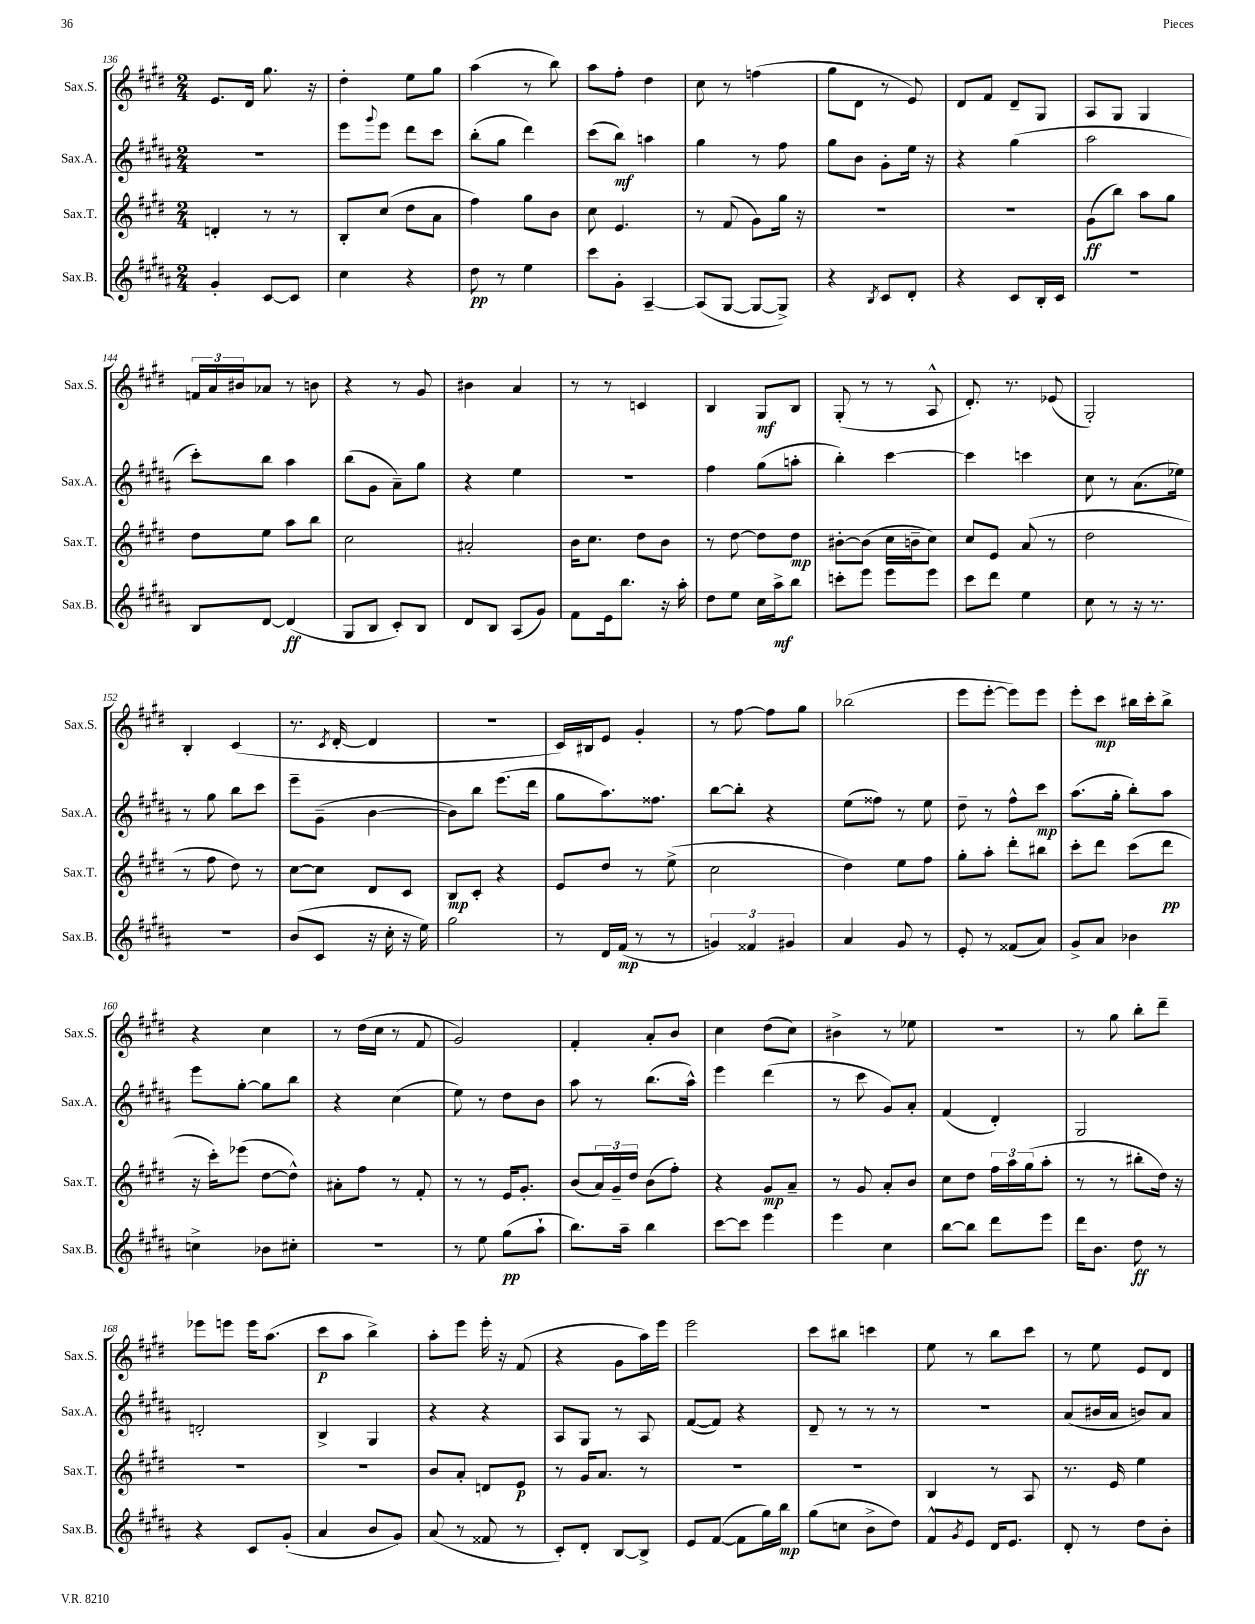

**kern	**kern	**kern	**kern
*staff4	*staff3	*staff2	*staff1
*clefG2	*clefG2	*clefG2	*clefG2
*k[f#c#g#d#a#]	*k[f#c#g#d#]	*k[f#c#g#d#a#]	*k[f#c#g#d#]
*M2/4	*M2/4	*M2/4	*M2/4
4g#'	4d'	2r	8.e
.	.	.	16d#
[8c#	8r	.	8.gg#
8c#]	8r	.	.
.	.	.	16r
=	=	=	=
4cc#	8B'	8eee	4dd#'
.	.	8qqggg#	.
.	(8cc#	8eee	.
4r	8dd#	8ddd#	8ee
.	8a	8ccc#	8gg#
=	=	=	=
8dd#	4ff#)	(8bb'	(4aa
8r	.	8gg#	.
4ee	8gg#	4ddd#)	8r
.	8b	.	8bb)
=	=	=	=
8ccc#	8cc#	(8ccc#	8aa
8g#'	4.e	8bb)	8ff#'
[4A#~	.	4aa	4dd#
=	=	=	=
(8A#]	8r	4gg#	8cc#
[8G#	(8f#	.	8r
8G#_	8g#)	8r	(4ff
8G#^])	16gg#	8ff#	.
.	16r	.	.
=	=	=	=
4r	2r	8gg#	8gg#
.	.	8b	8d#
8qB	.	.	.
8c#	.	8g#'	8r
8d#'	.	16ee	8e)
.	.	16r	.
=	=	=	=
4r	2r	4r	8d#
.	.	.	8f#
8c#	.	(4gg#	8d#~
16B'	.	.	8G#
16c#	.	.	.
=	=	=	=
2r	(8g#	2aa#	8A
.	8bb)	.	8G#
.	8aa	.	4G#
.	8gg#	.	.
=	=	=	=
8B	8dd#	8ccc#')	24f
.	.	.	24a
.	.	.	24b#
[8d#	8ee	8bb	8a-
(4d#]	8aa	4aa#	8r
.	8bb	.	8b
=	=	=	=
8G#	2cc#	(8bb	4r
8B	.	8g#	.
8c#')	.	8a#~)	8r
8B	.	8gg#	8g#
=	=	=	=
8d#	2a#'	4r	4b#
8B	.	.	.
(8A#	.	4ee	4a
8g#)	.	.	.
=	=	=	=
8f#	16b	2r	8r
.	8.cc#	.	.
16e	.	.	8r
8.bb	.	.	.
.	8dd#	.	4c
16r	8b	.	.
16aa#'	.	.	.
=	=	=	=
8dd#	8r	4ff#	4B
8ee	[8dd#	.	.
16cc#	8dd#]	(8gg#	8G#
16aa#^	.	.	.
8bb	8dd#	8aa'	8B
=	=	=	=
8ccc'	[8b#'	4bb')	(8G#'
8eee	(8b#]	.	8r
8eee	16cc#	[4ccc#	8r
.	16b~	.	.
8eee	8cc#)	.	8A^^
=	=	=	=
8ccc#	8cc#	4ccc#]	8.d#')
8ddd#	8e	.	.
.	.	.	8.r
4ee	(8a	4ccc	.
.	8r	.	(8e-
=	=	=	=
8cc#	2dd#	8cc#	2G#')
8r	.	8r	.
16r	.	(8.a#	.
8.r	.	.	.
.	.	16ee-)	.
=	=	=	=
2r	8r	8r	4B'
.	8ff#	8gg#	.
.	8dd#)	8bb	(4c#
.	8r	8ccc#	.
=	=	=	=
(8b	[8cc#	8eee~	8.r
8c#	8cc#]	(8g#~	.
.	.	.	8qc#
.	.	.	[16d#'
16r	8d#	[4b	4d#]
16cc#'	.	.	.
16r	8c#	.	.
16ee)	.	.	.
=	=	=	=
2gg#	8B	8b])	2r
.	8c#'	8bb	.
.	4r	(8.eee	.
.	.	16ddd#	.
=	=	=	=
8r	8e	8gg#	16c#)
.	.	.	16B#
16d#	8dd#	8.aa#)	8e
(16f#	.	.	.
8r	8r	.	4g#'
.	.	8.ff##	.
8r	(8ee^	.	.
=	=	=	=
6g)	2cc#	[8bb	8r
.	.	8bb']	[8ff#
6f##	.	.	.
.	.	4r	8ff#]
6g#	.	.	.
.	.	.	8gg#
=	=	=	=
4a#	4dd#)	(8ee	(2bb-
.	.	8ff##)	.
8g#	8ee	8r	.
8r	8ff#	8ee	.
=	=	=	=
8e'	8gg#'	8dd#~	8eee
8r	8aa'	8r	[8eee'
(8f##	8ddd#'	8ff#^^	8eee])
8a#)	8bb#	8ccc#	8eee
=	=	=	=
8g#^	8ccc#'	(8.aa#	8eee'
8a#	8ddd#	.	8ccc#
.	.	16gg#'	.
4b-	(8ccc#	8bb')	16bb#
.	.	.	16ccc#'
.	8ddd#	8aa#	8bb#^
=	=	=	=
4cc^	16r	8eee	4r
.	16ccc#')	.	.
.	(8eee-	[8gg#'	.
8b-	[8dd#	8gg#]	4cc#
8cc#'	8dd#^^])	8bb	.
=	=	=	=
2r	8a#'	4r	8r
.	8ff#	.	(16dd#
.	.	.	16cc#
.	8r	(4cc#	8r
.	8f#'	.	8f#
=	=	=	=
8r	8r	8ee)	2g#)
8ee	8r	8r	.
(8gg#	16e	8dd#	.
.	8.g#'	.	.
8aa#`	.	8b	.
=	=	=	=
8.bb)	(8b	8aa#	4f#'
.	24a)	8r	.
.	24g#~	.	.
16aa#~	.	.	.
.	24dd#	.	.
4bb	(8b	(8.bb	8a'
.	8ff#')	.	8b
.	.	16aa#^^)	.
=	=	=	=
[8ccc#	4r	4eee	4cc#
8ccc#]	.	.	.
4eee	8g#	(4ddd#	(8dd#
.	8a~	.	8cc#)
=	=	=	=
4eee	8r	8r	4b#^
.	8g#	8ccc#	.
4cc#	8a'	8g#)	8r
.	8b	8a#'	8ee-
=	=	=	=
[8bb	8cc#	(4f#	2r
8bb]	8dd#	.	.
8ddd#	24ff#	4d#')	.
.	24aa	.	.
.	(24gg#	.	.
8eee	8aa'	.	.
=	=	=	=
16ddd#	8r	2G#	8r
8.b	.	.	.
.	8r	.	8gg#
8dd#	8bb#'	.	8bb'
8r	16dd#)	.	8ddd#~
.	16r	.	.
=	=	=	=
4r	2r	2d'	8eee-
.	.	.	8eee
8c#	.	.	16eee
.	.	.	(8.aa
(8g#'	.	.	.
=	=	=	=
4a#	2r	4B^	8ccc#
.	.	.	8aa
8b	.	4G#	4bb^)
8g#)	.	.	.
=	=	=	=
(8a#	8b	4r	8aa'
8r	8a'	.	8eee
8f##	8d	4r	16eee'
.	.	.	16r
8r	8e	.	(8f#
=	=	=	=
8c#')	8r	8A#	4r
8d#'	16g#	8G#	.
.	8.a	.	.
[8B	.	8r	8g#
8B^]	8r	8A#	16aa)
.	.	.	16eee
=	=	=	=
8e	2r	([8f#	2eee
([8f#	.	8f#])	.
8f#]	.	4r	.
16gg#)	.	.	.
16bb	.	.	.
=	=	=	=
(8gg#	2r	8d#~	8ccc#
8cc	.	8r	8bb#
8b^	.	8r	4ccc
8dd#)	.	8r	.
=	=	=	=
8f#^^	4B	2r	8ee
8qg#	.	.	.
8e	.	.	8r
16d#	8r	.	8bb
8.e	.	.	.
.	8A	.	8ccc#
=	=	=	=
8d#'	8.r	(8a#	8r
8r	.	16b#	8ee
.	16e	16a#	.
8dd#	4ee	8b)	8e
8b'	.	8a#	8d#
==	==	==	==
*-	*-	*-	*-
